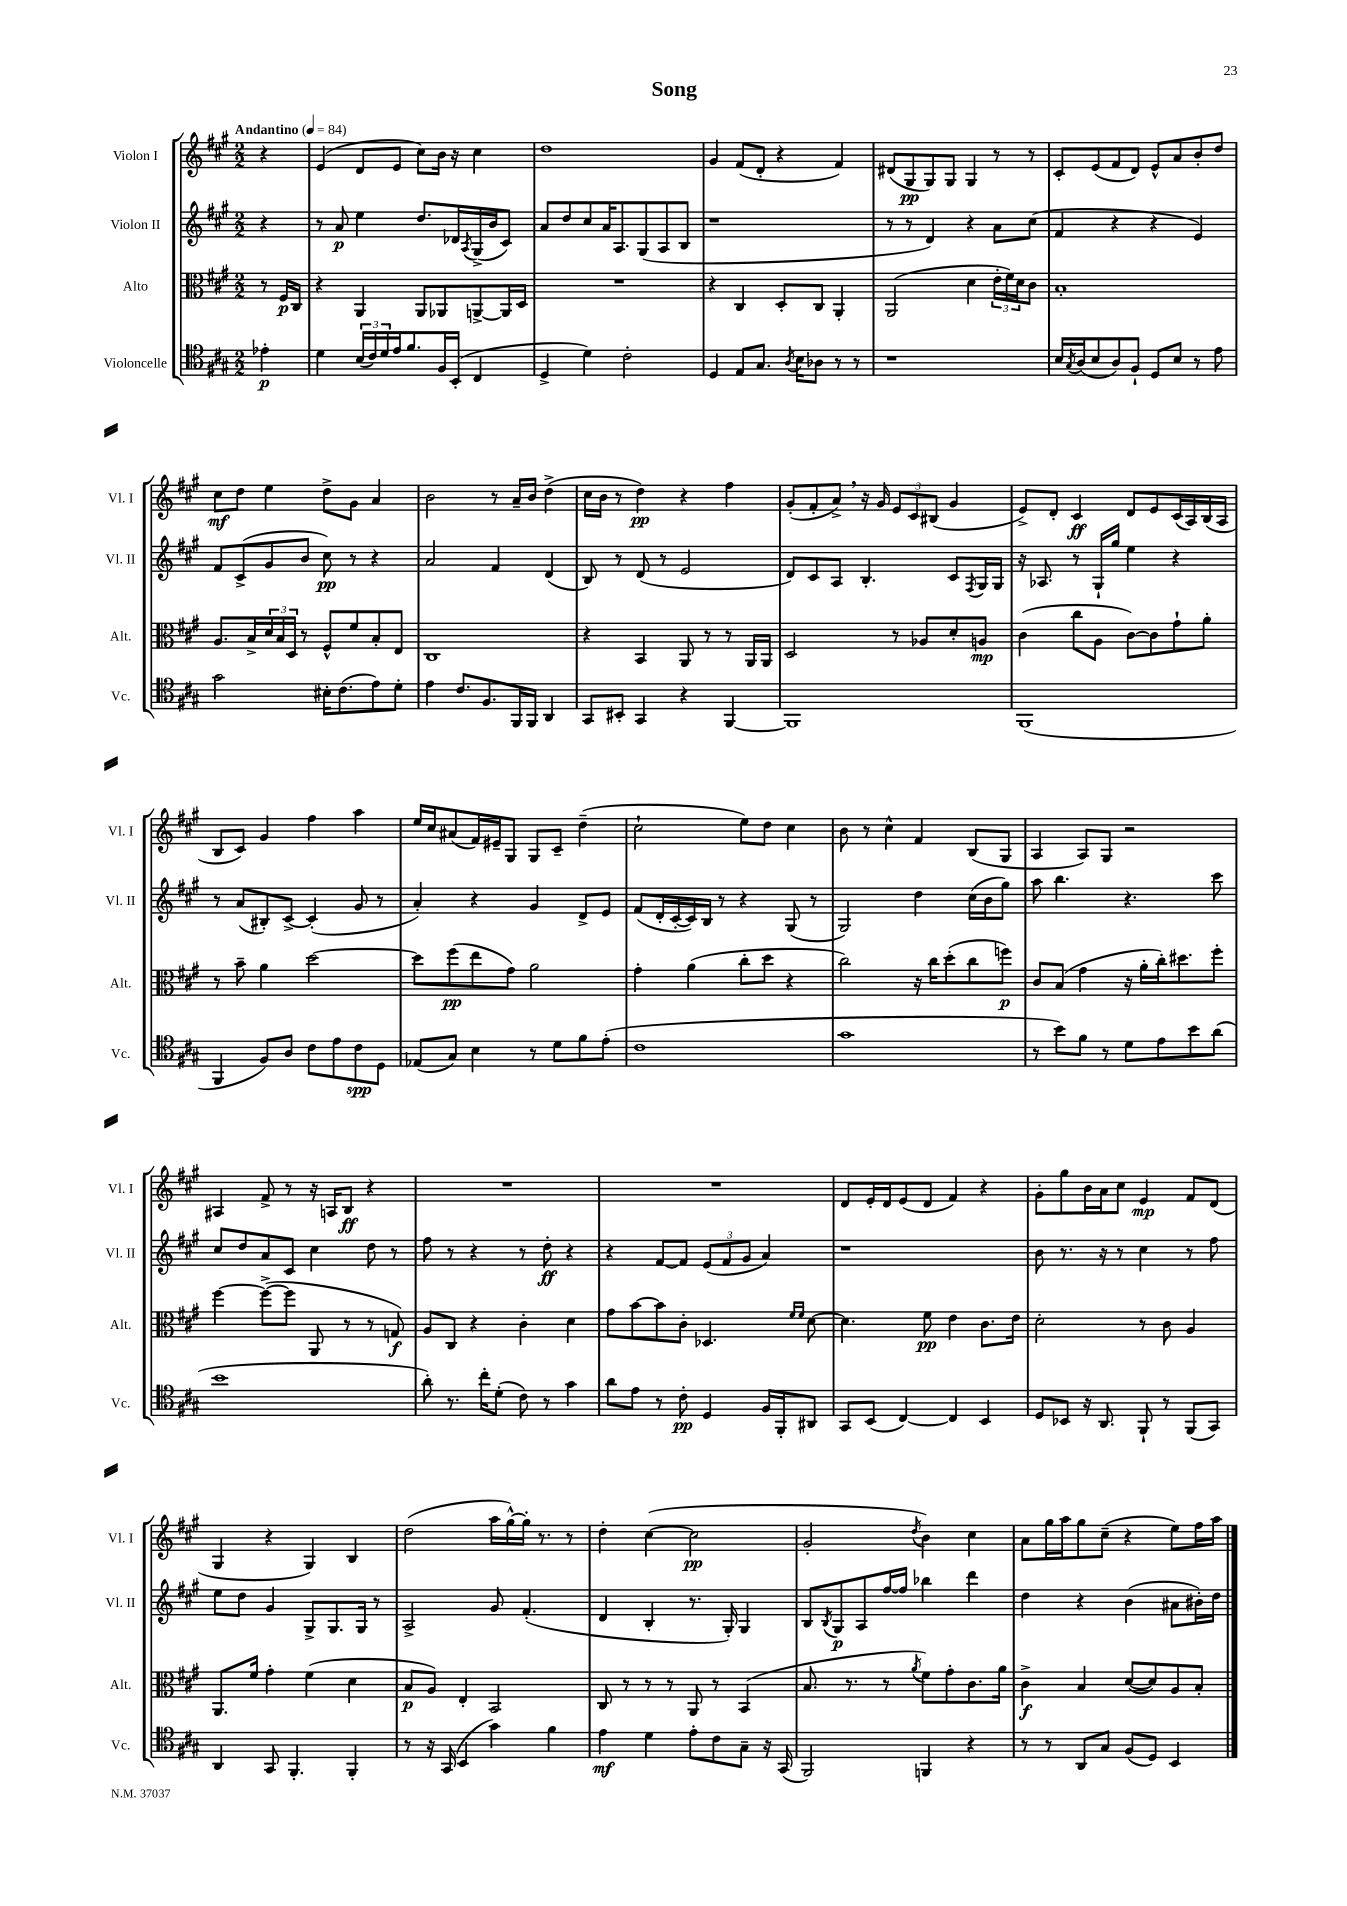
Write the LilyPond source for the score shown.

\header { title = "Song" }
<<
\new StaffGroup <<
\new Staff = "s0" \with { instrumentName = "Violon I" shortInstrumentName = "Vl. I" } {
    \clef treble \key a \major \numericTimeSignature \time 2/2 \partial 4 \tempo "Andantino" 4 = 84
    r4 |
    e'4( d'8 e'8 cis''8) b'16 r16 cis''4 |
    d''1 |
    gis'4 fis'8( d'8-. r4 fis'4) |
    dis'8( gis8\pp gis8) gis8 gis4 r8 r8 |
    cis'8-. e'8( fis'8 d'8) e'8-^ a'8 b'8-. d''8 |
    cis''8\mf d''8 e''4 d''8-> gis'8 a'4 |
    b'2 r8 a'16-- b'16 d''4->( |
    cis''16 b'16 r8 d''4\pp) r4 fis''4 |
    gis'8-.( fis'8-. a'8->) \breathe r16 gis'16 \tuplet 3/2 { e'8 cis'8 bis8( } gis'4 |
    e'8->) d'8-. cis'4\ff d'8 e'8 cis'16( a16) b16( a16 |
    b8 cis'8) gis'4 fis''4 a''4 |
    e''16 cis''16 ais'8( fis'16) eis'16-- gis8 gis8 cis'8-- d''4--( |
    cis''2-! e''8) d''8 cis''4 |
    b'8 r8 cis''4-^ fis'4 b8( gis8 |
    a4 a8) gis8 r2 |
    ais4 fis'8-> r8 r16 a16 b8\ff r4 |
    R1 |
    R1 |
    d'8 e'16-. d'16 e'8( d'8 fis'4) r4 |
    gis'8-. gis''8 b'16 a'16 cis''8 e'4\mp fis'8 d'8( |
    gis4 r4 gis4) b4 |
    d''2( a''16 gis''16~-^) gis''16-. r8. r8 |
    d''4-. cis''4~( cis''2\pp |
    gis'2-. \acciaccatura { d''8 } b'4) cis''4 |
    a'8 gis''16 a''16 gis''8 cis''8--( r4 e''8) fis''16 a''16 \bar "|." |
}
\new Staff = "s1" \with { instrumentName = "Violon II" shortInstrumentName = "Vl. II" } {
    \clef treble \key a \major \numericTimeSignature \time 2/2 \partial 4
    r4 |
    r8 a'8\p e''4 d''8. des'16 \acciaccatura { a8 } gis16->( b'16 cis'8) |
    a'8 d''8 cis''8 a'16 a8. gis8( a8 b8 |
    r1 |
    r8 r8 d'4) r4 a'8 cis''8( |
    fis'4 r4 r4 e'4) |
    fis'8 cis'8->( gis'8 b'8 cis''8\pp) r8 r4 |
    a'2 fis'4 d'4( |
    b8) r8 d'8( r8 e'2 |
    d'8) cis'8 a8 b4.-. cis'8 \acciaccatura { fis8 } gis16 gis16 |
    r16 aes8. r8 gis16-! gis''16 e''4 r4 |
    r8 a'8( bis8-.) cis'8~-> cis'4-.( gis'8 r8 |
    a'4-.) r4 gis'4 d'8-> e'8 |
    fis'8( d'16-. cis'16~-. cis'16) b16 r8 r4 gis8( r8 |
    gis2) d''4 cis''16( b'16 gis''8) |
    a''8 b''4. r4. cis'''8 |
    cis''8 d''8 a'8 cis'8 cis''4 d''8 r8 |
    fis''8 r8 r4 r8 d''8-.\ff r4 |
    r4 fis'8~ fis'8 \tuplet 3/2 { e'8( fis'8 gis'8 } a'4) |
    r1 |
    b'8 r8. r16 r8 cis''4 r8 fis''8 |
    e''8 d''8 gis'4 gis8-> gis8. gis16 r8 |
    a2-> gis'8 fis'4.-.( |
    d'4 b4-. r8. gis16-.) gis4 |
    b8 \acciaccatura { b8 } gis8\p a8 fis''16~ fis''16 bes''4 d'''4 |
    d''4 r4 b'4( ais'8 bis'16-.) d''16 \bar "|." |
}
\new Staff = "s2" \with { instrumentName = "Alto" shortInstrumentName = "Alt." } {
    \clef alto \key a \major \numericTimeSignature \time 2/2 \partial 4
    r8 fis16\p cis16 |
    r4 a,4 a,8 aes,8 a,8~-> a,16 d16 |
    R1 |
    r4 cis4 d8-. cis8 a,4-. |
    a,2( d'4 \tuplet 3/2 { e'16-. fis'16) d'16 } cis'8 |
    b1-. |
    a8. b16-> \tuplet 3/2 { d'16 b16 d16 } r8 fis8-^ fis'8 b8-. e8 |
    cis1 |
    r4 b,4 a,8 r8 r8 a,16 a,16 |
    d2 r8 aes8 d'8-. a8\mp |
    cis'4( cis''8 a8 cis'8~) cis'8 gis'8-! a'8-. |
    r8 b'8-- a'4 d''2~ |
    d''8 fis''8\pp( e''8 gis'8) a'2 |
    gis'4-. a'4( cis''8-. d''8 r4 |
    cis''2) r16 cis''16 d''8-.( cis''8 f''8\p) |
    cis'8 b8( gis'4 r16 a'16-. cis''16-.) dis''8. fis''8-. |
    fis''4~ fis''8~->( fis''8 a,8 r8 r8 g8\f) |
    a8 cis8 r4 cis'4-. d'4 |
    gis'8 b'8~ b'8 cis'8-. des4. \grace { fis'16 fis'16 } d'8~ |
    d'4. fis'8\pp e'4 cis'8. e'16 |
    d'2-. r8 cis'8 a4 |
    a,8. fis'16 gis'4-. fis'4( d'4 |
    b8\p a8) e4-. b,2 |
    cis8 r8 r8 r8 a,8 r8 b,4( |
    b8. r8. r8 \acciaccatura { a'8 } fis'8) gis'8-. cis'8. a'16 |
    cis'4->\f b4 d'8~( d'8) a8 b8-. \bar "|." |
}
\new Staff = "s3" \with { instrumentName = "Violoncelle" shortInstrumentName = "Vc." } {
    \clef tenor \key a \major \numericTimeSignature \time 2/2 \partial 4
    ees'4-.\p |
    d'4 \tuplet 3/2 { b16( cis'16) d'16 } e'16 fis'8. fis16 b,16-.( cis4 |
    d4-> d'4) cis'2-. |
    d4 e8 gis8. \acciaccatura { a8 } b16 aes8 r8 r8 |
    r1 |
    b16 \acciaccatura { gis8 } a16( b8 a8) fis8-! d8 b8 r8 e'8 |
    gis'2 bis16-. cis'8.( e'8) d'8-. |
    e'4 cis'8. fis8. fis,16 fis,16 a,4 |
    gis,8 bis,8-. gis,4 r4 fis,4~ |
    fis,1 |
    fis,1( |
    fis,4 fis8) a8 cis'8 e'8 cis'8\spp d8 |
    ees8( gis8) b4 r8 d'8 fis'8 e'8-.( |
    cis'1 |
    gis'1 |
    r8 b'8) fis'8 r8 d'8 e'8 b'8 a'8( |
    b'1 |
    a'8-.) r8. cis''16-. d'8-.( cis'8) r8 gis'4 |
    a'8 e'8 r8 cis'8-.\pp d4 fis16 fis,16-. ais,8 |
    gis,8 b,8( cis4~) cis4 b,4 |
    d8 bes,8 r16 a,8. fis,8-! r8 fis,8( gis,8) |
    a,4 gis,8 fis,4.-. fis,4-. |
    r8 r16 gis,16( b,4 gis'4) fis'4 |
    e'4\mf d'4 e'8-. cis'8 gis8-- r16 gis,16( |
    fis,2) f,4 r4 |
    r8 r8 a,8 gis8 fis8( d8) b,4 \bar "|." |
}
>>
>>
\layout { \context { \Score \remove "Bar_number_engraver" } }
